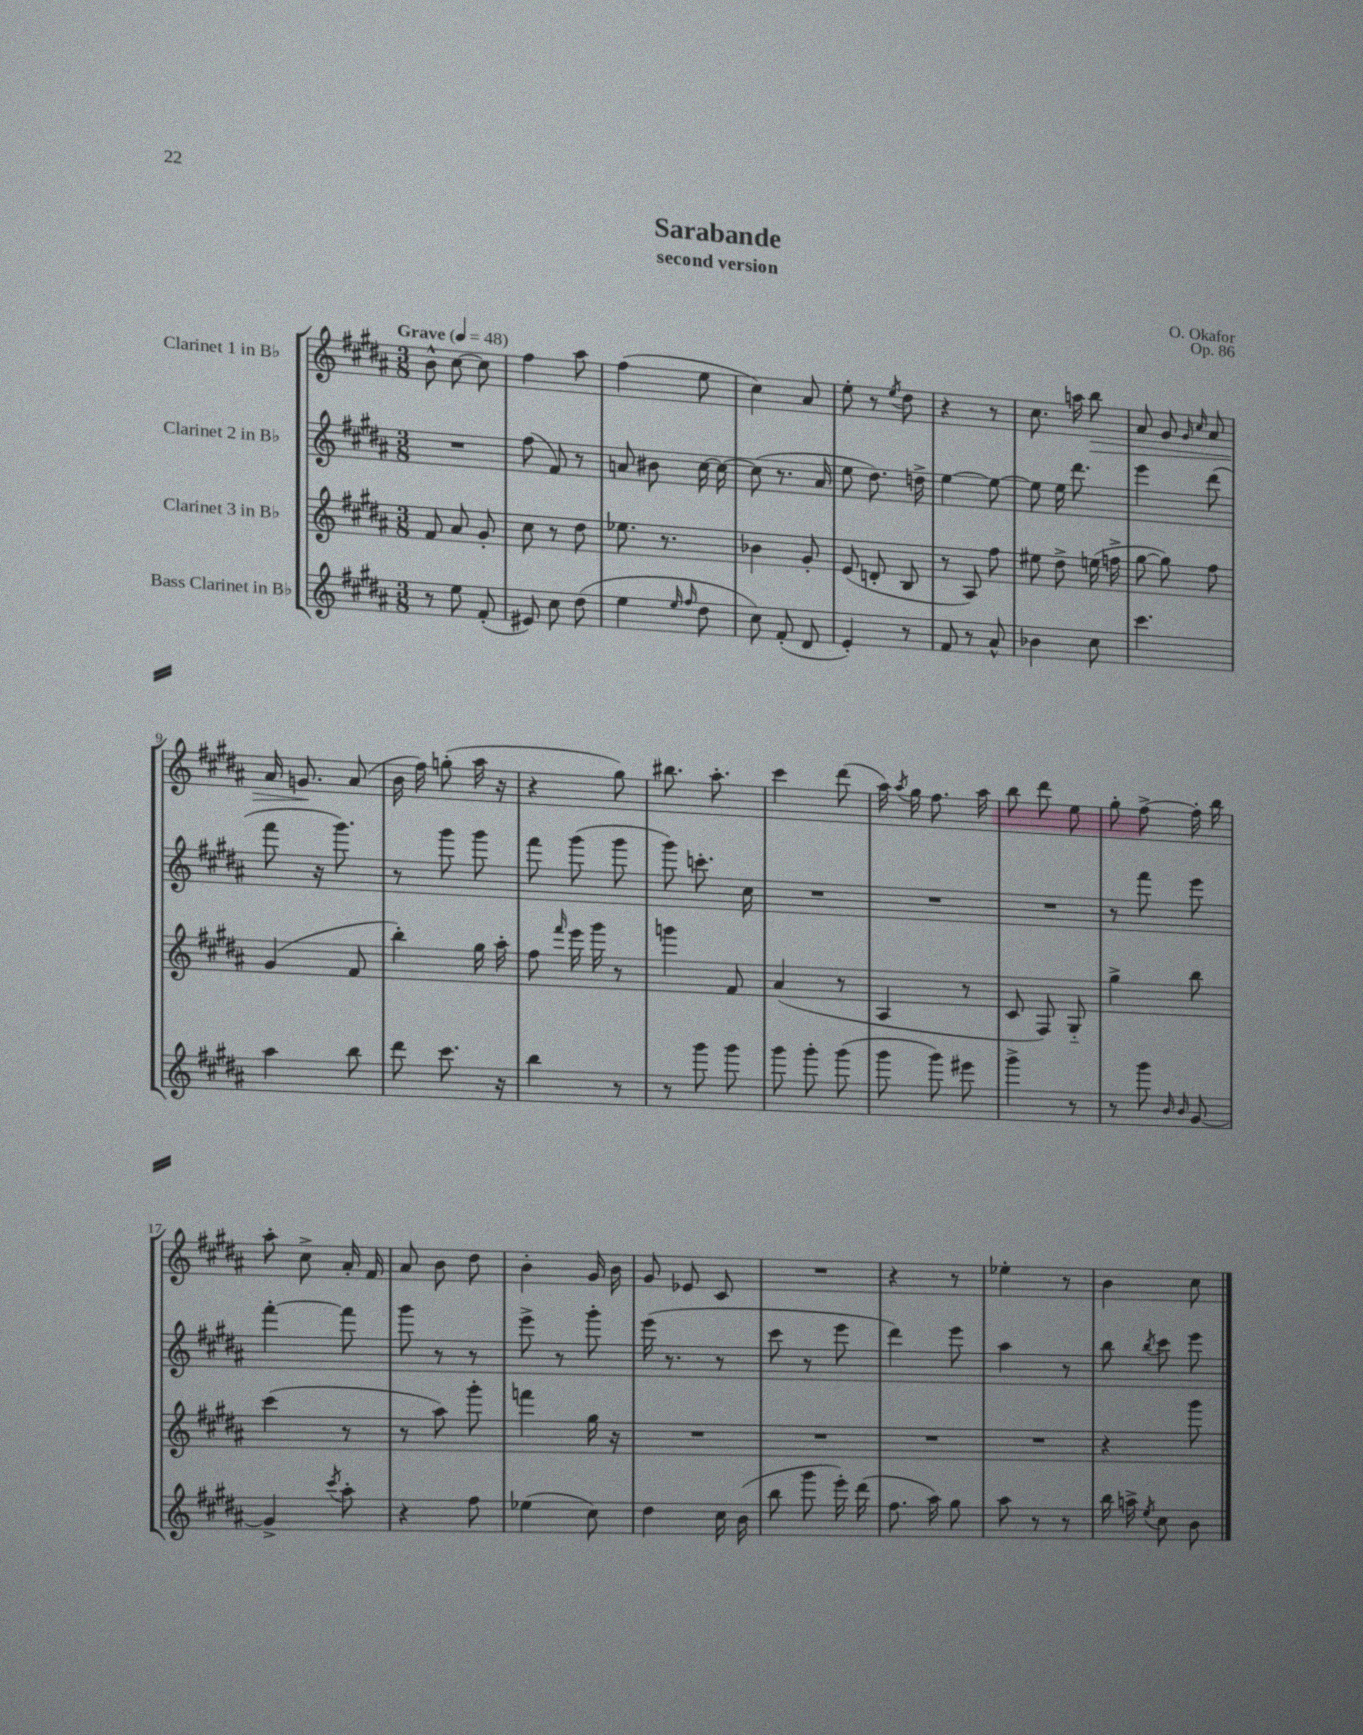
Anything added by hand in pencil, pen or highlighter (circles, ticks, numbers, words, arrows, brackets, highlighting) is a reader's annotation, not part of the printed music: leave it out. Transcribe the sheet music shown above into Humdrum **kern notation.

**kern	**kern	**kern	**kern
*staff4	*staff3	*staff2	*staff1
*clefG2	*clefG2	*clefG2	*clefG2
*k[f#c#g#d#a#]	*k[f#c#g#d#a#]	*k[f#c#g#d#a#]	*k[f#c#g#d#a#]
*M3/8	*M3/8	*M3/8	*M3/8
*MM48	*MM48	*MM48	*MM48
8r	8f#/	4.r	8b^^\
8ee\	8a#/	.	[8cc#\
(8f#'/	8g#'/	.	8cc#\]
=	=	=	=
8e#/)	8cc#\	(8ff#\	4ff#\
8cc#\	8r	8f#/)	.
(8dd#\	8dd#\	8r	8aa#\
=	=	=	=
4ee\	8.ee-\	8a/	(4ff#\
.	.	8b#\	.
.	8.r	.	.
16qqee/	.	.	.
16qqff#/	.	.	.
8dd#\	.	[16cc#\	8ee\
.	.	16cc#\_	.
=	=	=	=
8cc#\)	4b-\	(8cc#\]	4cc#\)
(8f#'/	.	8.r	.
8d#/	8g#'/	.	8a#/
.	.	16a#/	.
=	=	=	=
4e'/)	(8e/	8ee\	8ee'\
.	8d'/	8.dd#\)	8r
.	.	.	8qee/
8r	8B/	.	8dd#\
.	.	16dd^\	.
=	=	=	=
8f#/	8r	[4ee\	4r
8r	8A#/)	.	.
8a#^^/	8ff#\	8ee\_	8r
=	=	=	=
4b-\	8ee#\	8ee\]	8.cc#\
.	8dd#^\	16ee\	.
.	.	8.ddd#\	16aa\
8cc#\	(16ee\	.	8bb\
.	16ff^\	.	.
=	=	=	=
4.ccc#\	[8gg#\	4eee\	8a#/
.	8gg#\])	.	8g#/
.	.	.	16qqg#/
.	.	.	16qqcc#/
.	8ff#\	(8ddd#\	8a#/
=	=	=	=
4aa#\	(4g#/	8fff#\	16a#/
.	.	.	8.g/
.	.	16r	.
.	.	8.ggg#\)	.
8bb\	8f#/	.	(8a#/
=	=	=	=
8ddd#\	4bb'\)	8r	16b\
.	.	.	16ff#\)
8.ccc#\	.	8ggg#\	(8gg'\
.	16gg#\	8ggg#\	16aa#\
16r	16aa#'\	.	16r
=	=	=	=
4bb\	8ff#\	8fff#\	4r
.	16qqfff#/	.	.
.	16eee\	(8ggg#\	.
.	16ggg#\	.	.
8r	8r	8ggg#\	8gg#\)
=	=	=	=
8r	4ggg\	8ggg#\)	8.bb#\
8ggg#\	.	8.ccc'\	.
.	.	.	8.aa#'\
8ggg#\	8f#/	.	.
.	.	16cc#\	.
=	=	=	=
8ggg#\	(4a#/	4.r	4ccc#\
8ggg#'\	.	.	.
(8ggg#\	8r	.	(8ddd#\
=	=	=	=
8ggg#\	4A#/	4.r	16aa#\)
.	.	.	8qaa#/
.	.	.	16gg#\
8ggg#\)	.	.	8.ff#\
8eee#\	8r	.	.
.	.	.	16aa#\
=	=	=	=
4ggg#^\	8c#/	4.r	8bb\
.	8F#/)	.	8ddd#\
8r	8G#'~/	.	8ee\
=	=	=	=
8r	4gg#^\	8r	8gg#'\
8ggg#\	.	8fff#\	[8ff#^\
16qqb/	.	.	.
16qqb/	.	.	.
[8g#/	8bb\	8eee\	16ff#'\]
.	.	.	16bb\
=	=	=	=
4g#^/]	(4ccc#\	[4fff#'\	8aa#'\
.	.	.	8cc#^\
8qccc#/	.	.	.
8aa#'\	8r	8fff#\]	16a#'/
.	.	.	16f#/
=	=	=	=
4r	8r	8ggg#\	8a#/
.	8aa#\)	8r	8b\
8ff#\	8ggg#'\	8r	8dd#\
=	=	=	=
(4ee-\	4fff\	8eee^\	4b'\
.	.	8r	.
8cc#\)	16gg#\	8ggg#'\	16g#/
.	16r	.	16b\
=	=	=	=
4dd#\	4.r	(16eee\	8g#/
.	.	8.r	.
.	.	.	8e-/
16cc#\	.	8r	8c#/
(16b\	.	.	.
=	=	=	=
8bb\	4.r	8ccc#\	4.r
8ggg#\	.	8r	.
16eee'\)	.	8eee\	.
(16ddd#\	.	.	.
=	=	=	=
8.ff#\	4.r	4ddd#\)	4r
16aa#\)	.	.	.
8gg#\	.	8eee\	8r
=	=	=	=
8aa#\	4.r	4aa#\	4ee-'\
8r	.	.	.
8r	.	8r	8r
=	=	=	=
16bb\	4r	8bb\	4b\
16aa^\	.	.	.
8qee/	.	8qbb/	.
8cc#\	.	8ccc#\	.
8b\	8ggg#\	8eee\	8cc#\
==	==	==	==
*-	*-	*-	*-
